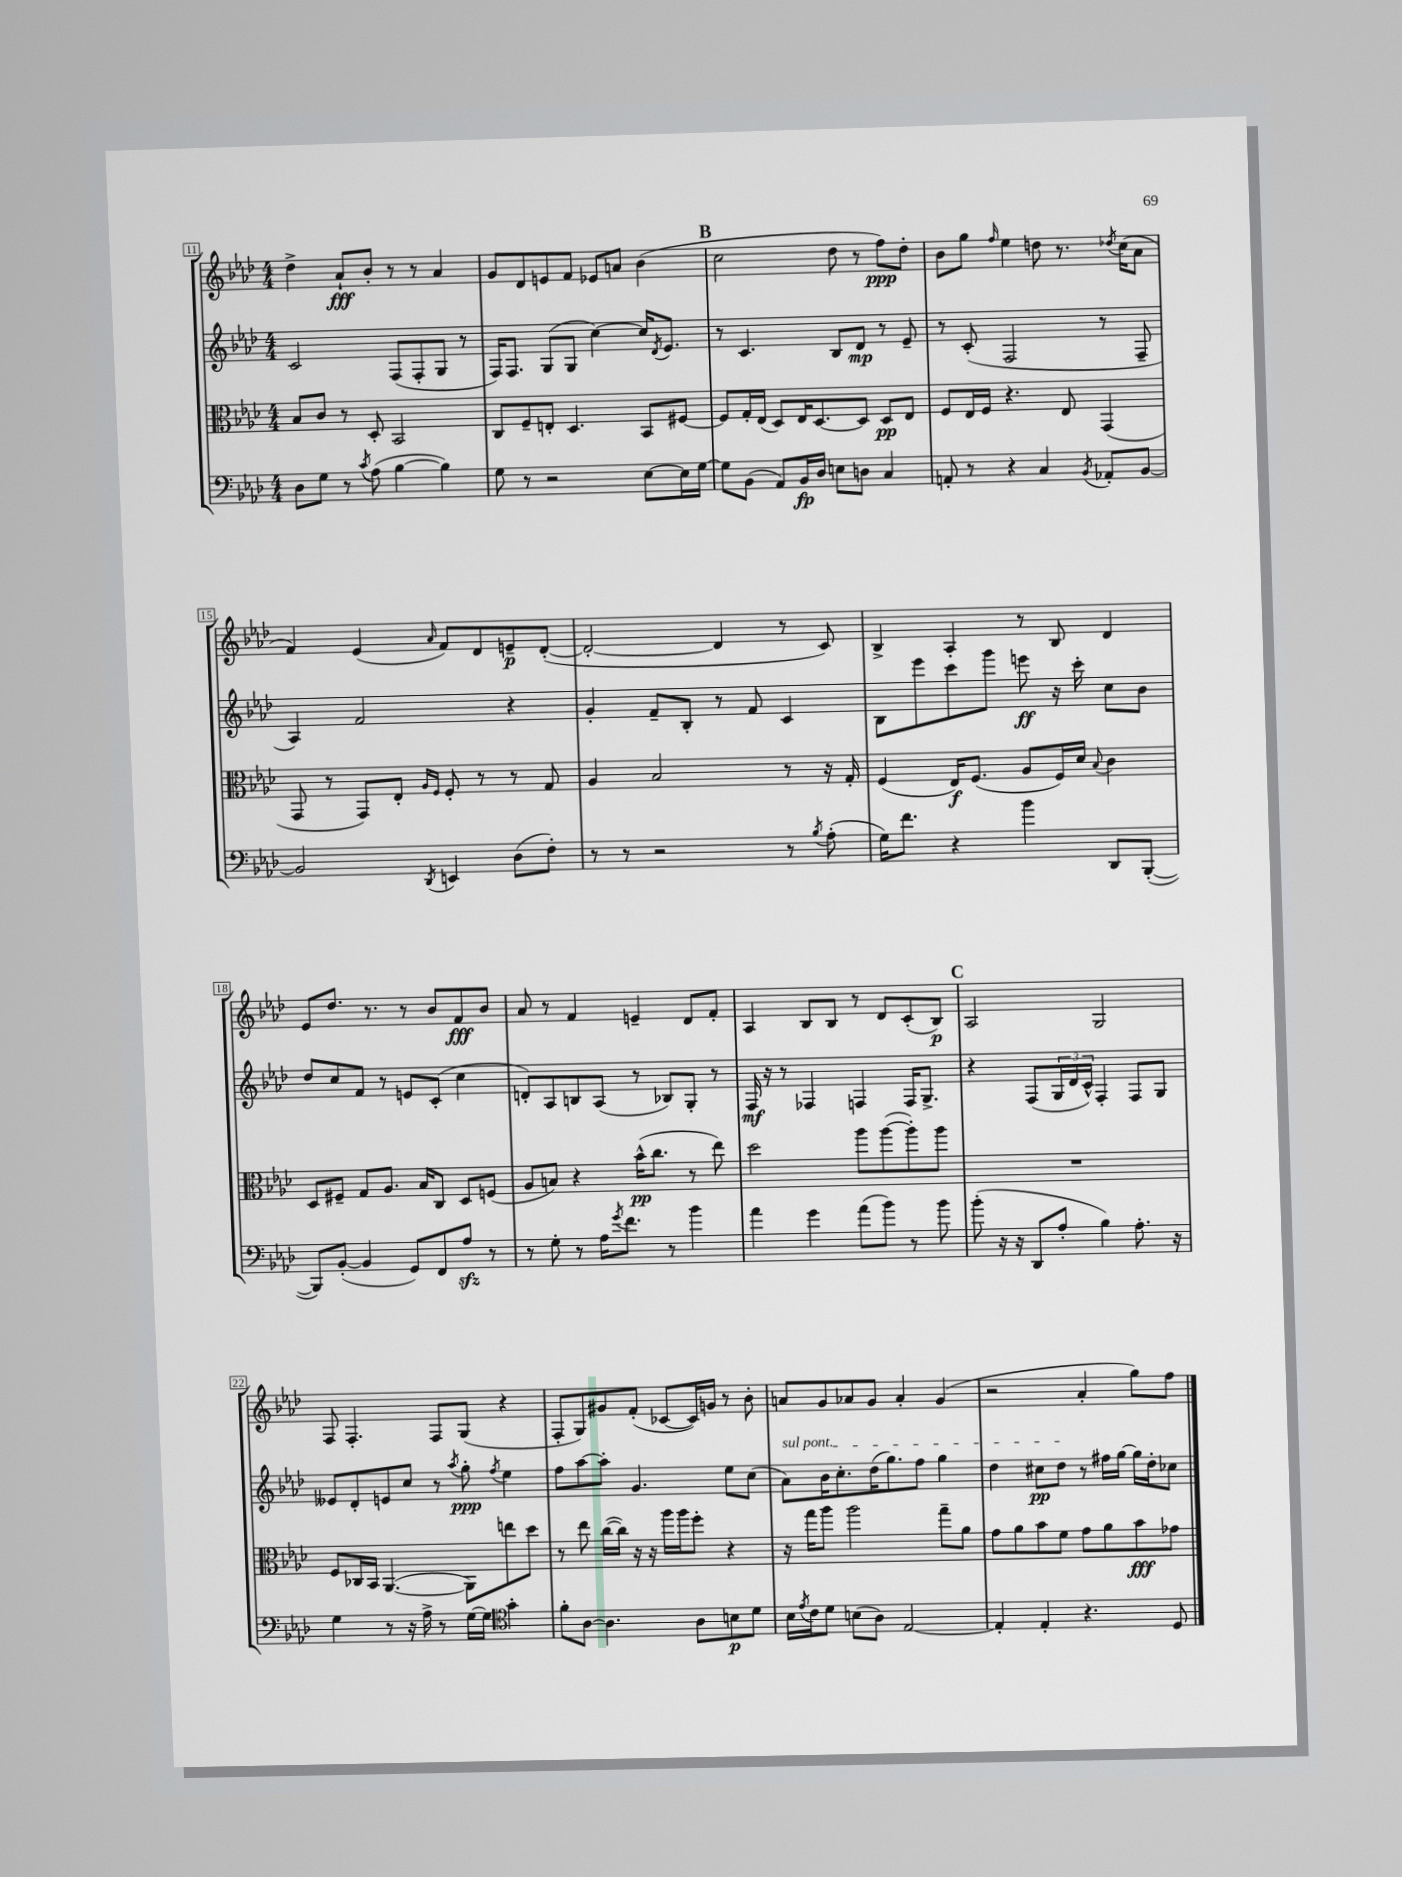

**kern	**kern	**kern	**kern
*staff4	*staff3	*staff2	*staff1
*clefF4	*clefC3	*clefG2	*clefG2
*k[b-e-a-d-]	*k[b-e-a-d-]	*k[b-e-a-d-]	*k[b-e-a-d-]
*M4/4	*M4/4	*M4/4	*M4/4
8D-	8B-	2c	4dd-^
8G	8c	.	.
8r	8r	.	8a-`
8qc	.	.	.
(8A-	8D-'	.	8b-'
[4B-	2BB-	(8F	8r
.	.	8F'	8r
4B-])	.	8G	4a-
.	.	8r	.
=	=	=	=
8G	8C	16F)	8g
.	.	8.F	.
8r	8F~	.	8d-
2r	8E'	(8G	8e
.	4.D-	8G	8f
.	.	[4cc)	8e-
.	.	.	8a
[8E-	8BB-	16cc]	(4b-
.	.	8qd-	.
.	.	8.e-	.
16E-]	[8F#	.	.
[16G	.	.	.
=	=	=	=
8G]	8F#]	8r	2cc
(8BB-	16G'	4.c	.
.	(16E-	.	.
8AA-)	8D-)	.	.
16BB-	16E-	.	.
16D-	[8.D-	.	.
8E	.	8B-	8dd-
8D	8D-]	8d-	8r
4C	8D-	8r	8ff)
.	8E-	8e-~	8dd-'
=	=	=	=
8AA'	8F	8r	8b-
8r	16E-	(8c'	8gg
.	16F	.	.
.	.	.	16qqff
4r	4.r	2F	4ee-
4C	.	.	8dd
.	8E-	.	8.r
8qBB-	.	.	.
8AA-'	(4GG	8r	.
.	.	.	8qdd-
.	.	.	(16cc
[8BB-	.	8F~	8a-
=	=	=	=
2BB-]	8GG	4A-)	4f)
.	8r	.	.
.	8GG)	2f	(4e-
.	8E-'	.	.
.	16qqA-	.	.
8qDD-	16qqF	.	16qqa-
4EE	8F'	.	8f)
.	8r	.	8d-
(8D-	8r	4r	8e~
8F')	8G	.	([8d-'
=	=	=	=
8r	4A-	4g'	2d-'_
8r	.	.	.
2r	2B-	8f~	.
.	.	8B-'	.
.	.	8r	4d-]
.	.	8f	.
8r	8r	4c	8r
8qB-	.	.	.
(8A-'	16r	.	8c)
.	16G'	.	.
=	=	=	=
16G)	(4F	8B-	4B-^
8.f	.	.	.
.	.	8eee-	.
4r	16E-)	8ccc	4A-'
.	(8.F	.	.
.	.	8ggg	.
4b-	8A-	8eee	8r
.	16F)	16r	8B-
.	16d-	16ccc'	.
.	8qqB-	.	.
8DD-	4c	8cc	4d-
([8BBB-'	.	8b-	.
=	=	=	=
8BBB-])	8D-	8dd-	8e-
([8BB-'	8F#~	8cc	8.dd-
4BB-]	8G	8f	.
.	.	.	8.r
.	8.A-	8r	.
8GG)	.	8e	8r
.	16B-	.	.
8FF	8C	(8c'	8b-
8A-	8D-	4cc	8f
8r	(8F	.	8b-
=	=	=	=
8r	8A-	8d')	8a-
8G'	8B)	8A-	8r
8r	4r	8B	4f
16A-	.	(8A-	.
8qg	.	.	.
8.f	.	.	.
.	(16b-^^	8r	4e~
.	8.cc	.	.
8r	.	8B-)	.
4b-	8r	8G'	8d-
.	8ee-)	8r	8f'
=	=	=	=
4a-	2dd-	16F	4A-
.	.	16r	.
.	.	8r	.
4g	.	4F-	8B-
.	.	.	8B-
(8a-	8aa-	4F	8r
8b-)	([8aa-	.	8d-
8r	8aa-'])	16F	(8c'
.	.	8.G^	.
8b-	8aa-	.	8B-)
=	=	=	=
(8b-'	1r	4r	2A-
16r	.	.	.
16r	.	.	.
8DD-	.	(8F	.
8A-'	.	24G	.
.	.	24d-	.
.	.	24c^^)	.
4B-)	.	4F'	2G
8.A-'	.	8F	.
.	.	8G	.
16r	.	.	.
=	=	=	=
4G	8F	8e--	8F
.	16C-	8d-'	4.F'
.	16BB-	.	.
8r	([4.AA-	8e	.
16r	.	8cc	.
16A-^	.	.	.
8r	.	8r	8F
.	.	8qaa-	.
[16G	8AA-])	8gg'	(8G
16G]	.	.	.
*clefC4	*	*	*
.	.	8qff	.
4g'	8ee	4ee-	4r
.	8dd-	.	.
=	=	=	=
8f'	8r	8ff	8F'
[8A-	8ee-	[8aa-	8G)
4.A-]	([16cc	8aa-']	8g#
.	16cc])	.	.
.	16r	4.g	(8f'
.	16r	.	.
.	16aa-	.	[8c-
.	16aa-	.	.
8A-	8ff'	.	16c-])
.	.	.	16g
8B	4r	8ee-	8r
8d-	.	(8cc	8b-'
=	=	=	=
16B-	16r	8a-)	8a
8qe-	.	.	.
16c	16gg	.	.
8d-	8aa-	16b-	8g
.	.	8.cc'	.
(8B	2aa-	.	8a-
8A-)	.	(16dd-	8g
.	.	8.gg)	.
[2E-	.	.	4a-'
.	.	8ff	.
.	8gg~	4gg	(4g
.	8a-	.	.
=	=	=	=
4E-']	8g	4dd-	2r
.	8a-	.	.
4E-'	8b-	8cc#	.
.	8f	8dd-	.
4.r	8g	8r	4a-'
.	8a-	16ff#	.
.	.	[16gg	.
.	8b-	16gg]	8gg)
.	.	16dd-'	.
8D-	8g-	8cc-	8ff
==	==	==	==
*-	*-	*-	*-
